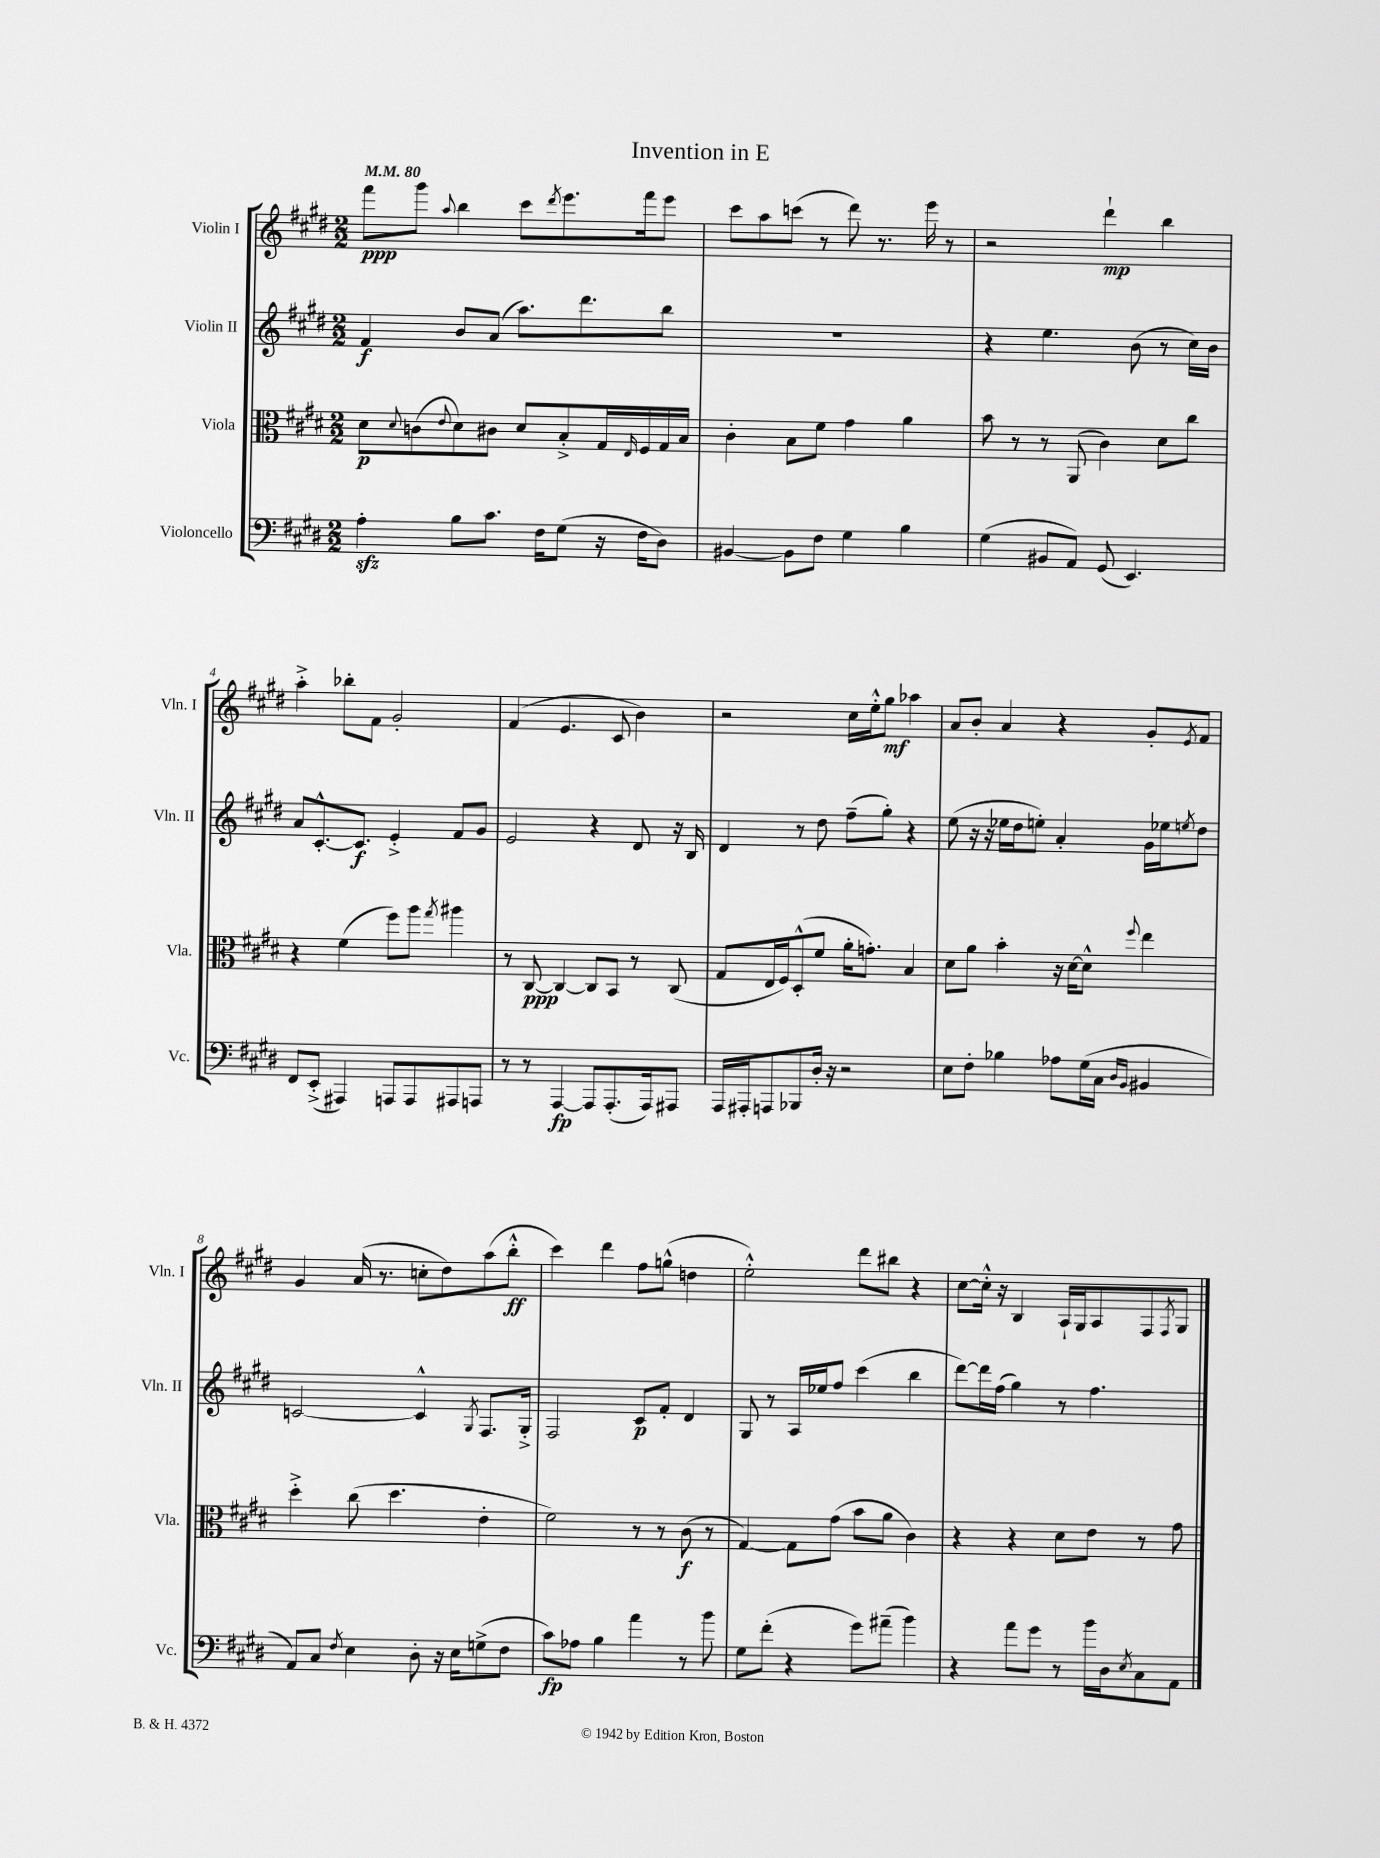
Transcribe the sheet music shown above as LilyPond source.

\header { title = "Invention in E" }
<<
\new StaffGroup <<
\new Staff = "s0" \with { instrumentName = "Violin I" shortInstrumentName = "Vln. I" } {
    \clef treble \key e \major \numericTimeSignature \time 2/2 \tempo 4 = 80
    fis'''8\ppp gis'''8 \appoggiatura { a''8 } b''4 cis'''8 \acciaccatura { dis'''8 } e'''8. fis'''16 e'''8 |
    cis'''8 a''8 c'''8( r8 dis'''8) r8. e'''16 r8 |
    r2 dis'''4-!\mp b''4 |
    a''4-.-> bes''8-. fis'8 gis'2-. |
    fis'4( e'4. cis'8 b'4) |
    r2 cis''16 e''16-.-^ gis''8\mf aes''4 |
    a'8 b'8-. a'4 r4 gis'8-. \acciaccatura { e'8 } fis'8 |
    gis'4 a'16( r8. c''8-. dis''8) a''8( b''8-.-^\ff |
    cis'''4) dis'''4 fis''8 g''8-^( d''4 |
    e''2-.-^) dis'''8 bis''8 r4 |
    cis''8~ cis''16-.-^ r16 b4 a16-! gis16 a8 fis8 \acciaccatura { fis8 } gis8 \bar "|." |
}
\new Staff = "s1" \with { instrumentName = "Violin II" shortInstrumentName = "Vln. II" } {
    \clef treble \key e \major \numericTimeSignature \time 2/2
    fis'4\f b'8 a'8( a''8.) dis'''8. b''8 |
    R1 |
    r4 e''4. b'8( r8 cis''16) b'16 |
    a'8 cis'8.~-.-^ cis'8.\f e'4-.-> fis'8 gis'8 |
    e'2 r4 dis'8 r16 b16 |
    dis'4 r8 dis''8 fis''8--( gis''8-.) r4 |
    e''8( r16 r16 ees''16 dis''16 e''8-.) a'4-. gis'16 ees''16 \acciaccatura { e''8 } dis''8 |
    c'2~ c'4-^ \acciaccatura { gis8 } fis8. gis16-.-> |
    fis2 cis'8\p fis'8-. dis'4 |
    gis8 r8 a16 ees''16 fis''8 cis'''4( b''4 |
    dis'''8~) dis'''16 fis''16( gis''4) r8 fis''4. \bar "|." |
}
\new Staff = "s2" \with { instrumentName = "Viola" shortInstrumentName = "Vla." } {
    \clef alto \key e \major \numericTimeSignature \time 2/2
    dis'8\p \appoggiatura { dis'8 } c'8( \appoggiatura { e'8 } dis'8) cis'8 dis'8 b8-.-> gis16 \grace { e16 } fis16 gis16 b16 |
    cis'4-. b8 fis'8 gis'4 a'4 |
    b'8 r8 r8 a,8( cis'4) dis'8 cis''8 |
    r4 fis'4( fis''8) a''8 \acciaccatura { gis''8 } ais''4 |
    r8 cis8~\ppp cis4~ cis8 b,8 r8 cis8( |
    gis8 e16 fis16) dis8-.-^( fis'8 a'16-. g'8.-.) b4 |
    dis'8 a'8 b'4-. r16 dis'16~ dis'8-^ \appoggiatura { fis''8 } e''4 |
    dis''4-.-> cis''8( dis''4. e'4-. |
    fis'2) r8 r8 cis'8\f( r8 |
    gis4~) gis8 gis'8( b'8 a'8 cis'4) |
    r4 r4 dis'8 e'8 r8 gis'8 \bar "|." |
}
\new Staff = "s3" \with { instrumentName = "Violoncello" shortInstrumentName = "Vc." } {
    \clef bass \key e \major \numericTimeSignature \time 2/2
    a4-.\sfz b8 cis'8. fis16 gis8( r16 fis16 dis8) |
    bis,4~ bis,8 fis8 gis4 b4 |
    gis4( bis,8 a,8) gis,8( e,4.) |
    fis,8 e,8-.->( ais,,4) a,,8 a,,8 ais,,8 a,,8 |
    r8 r8 a,,4~\fp a,,8 a,,8.-.( a,,16) ais,,8 |
    a,,16 ais,,16-. a,,8 bes,,8 dis16-. r16 r2 |
    e8 fis8-. bes4 aes8 gis16( cis16 \grace { dis16 b,16 } bis,4 |
    a,8) cis8 \acciaccatura { fis8 } e4 dis8-. r16 e16 g8->( fis8 |
    cis'8\fp) aes8 b4 a'4 r8 b'8 |
    gis8 fis'8-.( r4 gis'8) ais'8--( b'4) |
    r4 a'8 gis'8 r8 b'16 dis16 \acciaccatura { e8 } cis8 a,8 \bar "|." |
}
>>
>>
